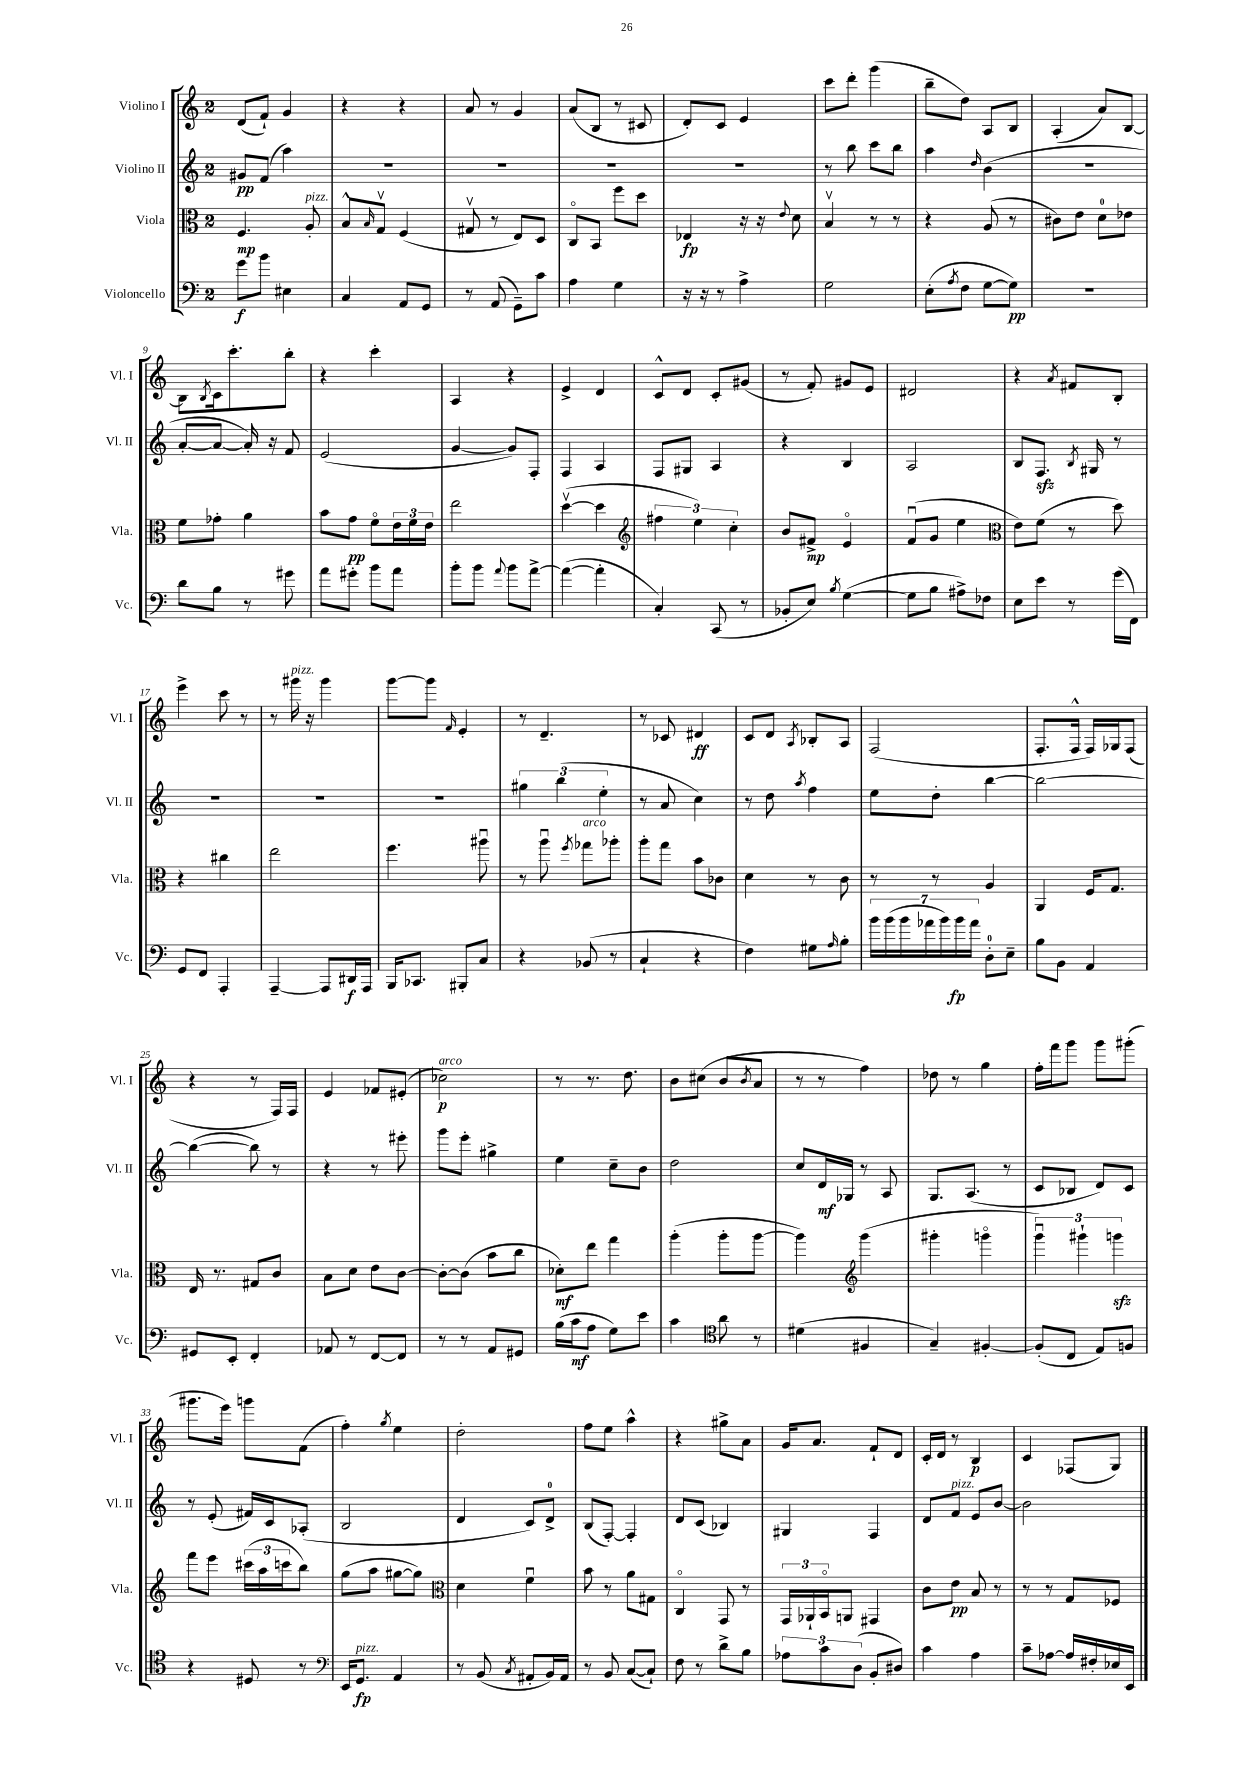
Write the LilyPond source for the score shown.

<<
\new StaffGroup <<
\new Staff = "s0" \with { instrumentName = "Violino I" shortInstrumentName = "Vl. I" } {
    \clef treble \key c \major \once \override Staff.TimeSignature.style = #'single-digit \time 2/4
    d'8( f'8-!) g'4 |
    r4 r4 |
    a'8 r8 g'4 |
    a'8( b8 r8 cis'8 |
    d'8-.) c'8 e'4 |
    c'''8 d'''8-. g'''4( |
    b''8-- d''8) a8 b8 |
    a4-.( a'8) b8~ |
    b8 \acciaccatura { b8 } c'16 c'''8.-. b''8-. |
    r4 c'''4-. |
    a4 r4 |
    e'4-> d'4 |
    c'8-^ d'8 c'8-. gis'8( |
    r8 f'8-.) gis'8 e'8 |
    dis'2 |
    r4 \acciaccatura { a'8 } fis'8 b8-. |
    e'''4-> c'''8 r8 |
    r8 gis'''16^\markup { \italic "pizz." } r16 gis'''4 |
    g'''8~ g'''8 \grace { f'16 } e'4-. |
    r8 d'4.-- |
    r8 ces'8 dis'4\ff |
    c'8 d'8 \acciaccatura { a8 } bes8-. a8 |
    f2( |
    f8.-. f16-^ f16) ges16 f8( |
    r4 r8 f16) f16 |
    e'4 fes'8 eis'8-.( |
    ces''2\p^\markup { \italic "arco" }) |
    r8 r8. d''8. |
    b'8 cis''8( b'8 \acciaccatura { b'8 } a'8 |
    r8 r8 f''4) |
    des''8 r8 g''4 |
    f''16-. f'''16 g'''8 g'''8 gis'''8-.( |
    gis'''8. e'''16) g'''8 f'8( |
    f''4-.) \acciaccatura { g''8 } e''4 |
    d''2-. |
    f''8 e''8 a''4-^ |
    r4 gis''8-> a'8 |
    g'16 a'8. f'8-! d'8 |
    c'16-. d'16 r8 b4\p |
    c'4 fes8( g8) \bar "|." |
}
\new Staff = "s1" \with { instrumentName = "Violino II" shortInstrumentName = "Vl. II" } {
    \clef treble \key c \major \once \override Staff.TimeSignature.style = #'single-digit \time 2/4
    gis'8\pp f'8( a''4) |
    R2 |
    R2 |
    R2 |
    R2 |
    r8 b''8 c'''8 b''8 |
    a''4 \grace { d''16 } b'4( |
    R2 |
    a'8~-. a'8~ a'16-.) r16 f'8 |
    e'2( |
    g'4~ g'8) f8-. |
    f4 a4 |
    f8 gis8 a4 |
    r4 b4 |
    a2 |
    b8 f8.\sfz \acciaccatura { b8 } gis16 r8 |
    R2 |
    R2 |
    R2 |
    \tuplet 3/2 { gis''4 b''4( e''4-. } |
    r8 a'8 c''4) |
    r8 d''8 \acciaccatura { a''8 } f''4 |
    e''8 d''8-. b''4~ |
    b''2~ |
    b''4~( b''8) r8 |
    r4 r8 eis'''8-. |
    g'''8 e'''8-. gis''4-> |
    e''4 c''8-- b'8 |
    d''2 |
    c''8 d'16\mf ges16 r8 a8 |
    g8. a8.( r8 |
    c'8 bes8 d'8) c'8 |
    r8 e'8-.( fis'16) c'16 aes8-.( |
    b2 |
    d'4 c'8) d'8-0-> |
    b8( f8~-.) f4-. |
    d'8 c'8( bes4) |
    gis4 f4 |
    d'8 f'8^\markup { \italic "pizz." } e'8 b'8~ |
    b'2 \bar "|." |
}
\new Staff = "s2" \with { instrumentName = "Viola" shortInstrumentName = "Vla." } {
    \clef alto \key c \major \once \override Staff.TimeSignature.style = #'single-digit \time 2/4
    f4.\mp a8-.^\markup { \italic "pizz." } |
    b8-^ \grace { b16 } g8\upbow f4( |
    gis8\upbow r8 e8) d8 |
    c8\flageolet b,8 f''8 d''8 |
    ees4\fp r16 r16 \appoggiatura { e'8 } d'8 |
    b4\upbow r8 r8 |
    r4 a8( r8 |
    cis'8) e'8 d'8-0 ees'8 |
    f'8 ges'8-. a'4 |
    b'8 g'8\pp f'8\flageolet \tuplet 3/2 { e'16 f'16 e'16 } |
    e''2 |
    d''4~\upbow( d''4 |
    \clef treble \tuplet 3/2 { fis''4 e''4) c''4-. } |
    b'8 fis'8->\mp e'4\flageolet |
    f'8\downbow( g'8 e''4 |
    \clef alto e'8) f'8( r8 d''8) |
    r4 cis''4 |
    e''2 |
    f''4. ais''8\downbow |
    r8 a''8\downbow \acciaccatura { f''8 } ges''8^\markup { \italic "arco" } aes''8-. |
    a''8-. g''8 b'8 ces'8 |
    d'4 r8 c'8 |
    r8 r8 a4 |
    a,4 f16 g8. |
    e16 r8. gis8 c'8 |
    b8 d'8 e'8 c'8~ |
    c'8~-. c'8( b'8 c''8 |
    des'8-.\mf) e''8 g''4 |
    a''4-.( a''8-. a''8~ |
    a''4) \clef treble g'''4( |
    gis'''4-. g'''4\flageolet |
    \tuplet 3/2 { g'''4\downbow) gis'''4-! g'''4\sfz } |
    f'''8 e'''8 \tuplet 3/2 { cis'''16( a''16 c'''16 } b''8) |
    g''8( a''8 gis''8~ gis''8) |
    \clef alto d'4 f'4\downbow |
    b'8 r8 a'8 gis8 |
    c4\flageolet g,8 r8 |
    \tuplet 3/2 { g,16 aes,16-! b,16\flageolet } a,8 gis,4 |
    c'8 e'8\pp b8 r8 |
    r8 r8 g8 fes8 \bar "|." |
}
\new Staff = "s3" \with { instrumentName = "Violoncello" shortInstrumentName = "Vc." } {
    \clef bass \key c \major \once \override Staff.TimeSignature.style = #'single-digit \time 2/4
    g'8\f b'8 eis4 |
    c4 a,8 g,8 |
    r8 a,8( g,8--) c'8 |
    a4 g4 |
    r16 r16 r8 a4-> |
    g2 |
    e8-.( \acciaccatura { a8 } f8 g8~ g8\pp) |
    R2 |
    d'8 b8 r8 gis'8 |
    a'8 gis'8-. b'8 a'8 |
    b'8-. b'8 \appoggiatura { a'8 } b'8 a'8~-> |
    a'4~( a'4-. |
    c4-.) c,8( r8 |
    bes,8-. e8) \acciaccatura { b8 } g4~( |
    g8 b8 ais8->) fes8 |
    e8 e'8 r8 g'16( f,16) |
    g,8 f,8 a,,4-. |
    a,,4~-- a,,8 dis,16\f a,,16 |
    b,,16 ces,8. bis,,8-. c8 |
    r4 bes,8( r8 |
    c4-! r4 |
    f4) gis8 \grace { a16 } b8-. |
    \tuplet 7/4 { b'16 b'16( b'16 aes'16 b'16) b'16\fp aes'16 } d8-0-. e8-- |
    b8 b,8 a,4 |
    gis,8 e,8-. f,4-. |
    aes,8 r8 f,8~ f,8 |
    r8 r8 a,8 gis,8 |
    b16( c'16\mf a8 g8) e'8 |
    c'4 \clef tenor a'8 r8 |
    dis'4( fis4 |
    g4--) fis4~-. |
    fis8-.( c8 e8) f8 |
    r4 dis8 r8 |
    \clef bass e,16 g,8.\fp^\markup { \italic "pizz." } a,4 |
    r8 b,8( \acciaccatura { c8 } ais,8-. b,16) ais,16 |
    r8 b,8 c8~( c8-!) |
    f8 r8 d'8-> b8 |
    \tuplet 3/2 { aes8 c'8 d8( } b,8-. dis8) |
    c'4 a4 |
    c'8-- aes8~ aes16 fis16-. ees16 e,16 \bar "|." |
}
>>
>>
